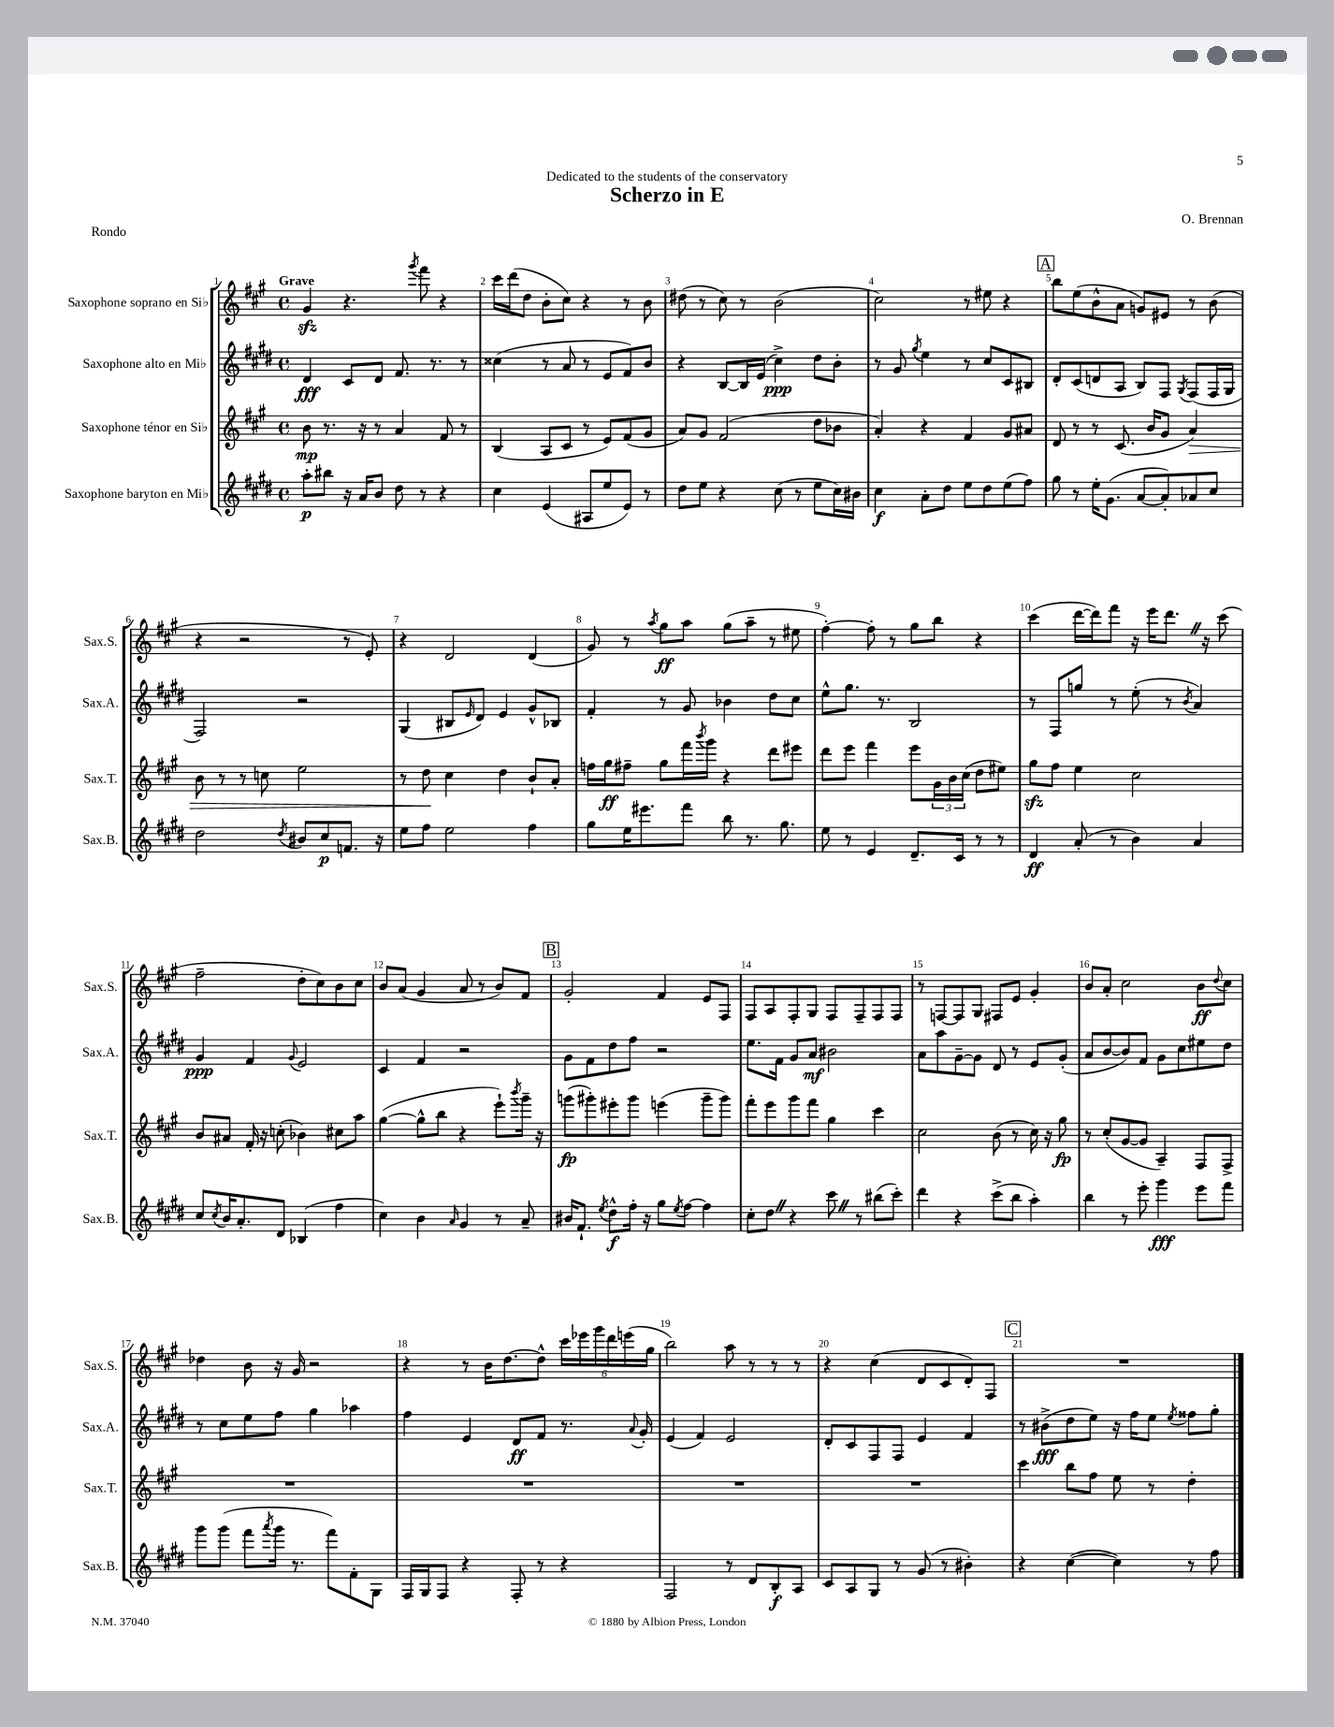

**kern	**kern	**kern	**kern
*staff4	*staff3	*staff2	*staff1
*clefG2	*clefG2	*clefG2	*clefG2
*k[f#c#g#d#]	*k[f#c#g#]	*k[f#c#g#d#]	*k[f#c#g#]
*M4/4	*M4/4	*M4/4	*M4/4
*met(c)	*met(c)	*met(c)	*met(c)
8aa'	8b	4d#	4g#
8bb#	8.r	.	.
16r	.	8c#	4.r
16a	16r	.	.
8b	8r	8d#	.
8dd#	4a	8.f#	.
.	.	.	8qggg#
8r	.	.	8fff#
.	.	8.r	.
4r	8f#	.	4r
.	8r	8r	.
=	=	=	=
4cc#	(4B	(4cc##	16ccc#
.	.	.	(16ddd
.	.	.	8dd
(4e	8A	8r	8b'
.	8c#	8a	8cc#)
8A#	8r	8r	4r
8ee	8e)	8e	.
8e)	(8f#	8f#)	8r
8r	8g#	8b	8b
=	=	=	=
8dd#	8a)	4r	(8dd#
8ee	8g#	.	8r
4r	(2f#	[8B	8cc#)
.	.	16B]	8r
.	.	(16e	.
(8cc#	.	4cc#^)	(2b
8r	.	.	.
8ee	8dd	8dd#	.
16cc#)	8b-	8b'	.
16b#	.	.	.
=	=	=	=
4cc#	4a')	8r	2cc#)
.	.	8g#	.
.	.	8qgg#	.
8a'	4r	4ee	.
8dd#	.	.	.
8ee	4f#	8r	8r
8dd#	.	8cc#	8ee#
(8ee	8g#	8c#	4r
8ff#)	8a#	8B#	.
=	=	=	=
8gg#	8d	8d#'	8bb
8r	8r	(8c#	(8ee
16ee'	8r	8d	8b^^
(8.g#	.	.	.
.	(8.c#	8A	8a
[8a	.	8B)	8g)
.	16b	.	.
8a'])	8g#	8F#	8e#
.	.	8qG#	.
8a-	4a)	(8F#	8r
8cc#	.	16F#	(8b
.	.	16G#	.
=	=	=	=
2dd#	8b	2F#)	4r
.	8r	.	.
.	8r	.	2r
.	8cc	.	.
8qdd#	.	.	.
8b#	2ee	2r	.
8cc#	.	.	.
8.f	.	.	8r
.	.	.	8e')
16r	.	.	.
=	=	=	=
8ee	8r	(4G#	4r
8ff#	8dd	.	.
2ee	4cc#	8B#	2d
.	.	16qqe	.
.	.	8d#)	.
.	4dd	4e	.
4ff#	8b`	8g#^^	(4d
.	8a'	8B-	.
=	=	=	=
8gg#	16ff	4f#'	8g#)
.	16gg#	.	.
16ee	8ff#~	.	8r
8.eee#	.	.	.
.	.	.	8qaa
.	8gg#	8r	8gg#
8fff#	16fff#	8g#	8aa
.	8qbbb	.	.
.	16ggg#	.	.
8bb	4r	4b-	(8gg#
8.r	.	.	8aa~
.	8ddd	8dd#	8r
8.gg#	.	.	.
.	8eee#	8cc#	8ee#
=	=	=	=
8ee	8ddd	8ee^^	[4ff#')
8r	8eee	8.gg#	.
4e	4fff#	.	8ff#']
.	.	8.r	.
.	.	.	8r
8.d#~	8eee	2B	8gg#
.	24g#	.	8bb
.	24b	.	.
16c#	.	.	.
.	(24cc#	.	.
8r	8dd	.	4r
8r	8ee#)	.	.
=	=	=	=
4d#	8gg#	8r	(4ccc#
.	8ff#	8F#	.
(8a'	4ee	8gg	[16ddd
.	.	.	16ddd])
8r	.	8r	8fff#
4b)	2cc#	(8ee'	16r
.	.	.	16eee
.	.	8r	8.ddd
.	.	8qb	.
4a	.	4a)	.
.	.	.	16r
.	.	.	(8ccc#
=	=	=	=
8cc#	8b	4g#	2ff#~
8qcc#	.	.	.
16b	8a#	.	.
8.a'	.	.	.
.	16f#'	4f#	.
.	16r	.	.
8d#	(8cc'	.	.
.	.	8qqg#	.
(4B-	4b-)	2e	8dd'
.	.	.	8cc#)
4ff#	8cc#	.	8b
.	8aa	.	8cc#
=	=	=	=
4cc#)	([4gg#	4c#	8b
.	.	.	(8a
4b	8gg#^^]	4f#	4g#
.	8bb	.	.
16qqa	.	.	.
4g#	4r	2r	8a
.	.	.	8r
8r	8eee`)	.	8b)
.	8qbbb	.	.
8a~	16ggg#~	.	8f#
.	16r	.	.
=	=	=	=
16b#	(8ggg	8g#	2g#'
8.f#`	.	.	.
.	8ggg#')	8f#	.
8qee	.	.	.
8dd#^^	8eee#'	8dd#	.
16ff#'	8ggg#	8ff#	.
16r	.	.	.
8gg#	(4eee	2r	4f#
8qee	.	.	.
[8ff#	.	.	.
4ff#]	8ggg#~	.	8e
.	8ggg#)	.	8F#
=	=	=	=
8cc#'	8fff#'	8.ee	8F#
8dd#	8eee	.	8A
.	.	16f#	.
4r	8ggg#	8g#	8F#'
.	8fff#	8a	8G#
8ccc#	4gg#	2b#	8F#
8r	.	.	8F#~
(8bb#	4ccc#	.	8F#
8ccc#')	.	.	8F#
=	=	=	=
4ddd#	2cc#	8a	8r
.	.	8aa	[8F
4r	.	[8g#~	8F]
.	.	8g#]	8G#
(8ccc#^	(8b	8d#	8F#
8bb	8r	8r	8e
4aa')	16cc#)	8e	4g#'
.	16r	.	.
.	8gg#	(8g#'	.
=	=	=	=
4bb	8r	8a	8b
.	(8cc#'	[8b	8a'
8r	[8g#	8b])	2cc#
8eee'	8g#]	8f#	.
4ggg#	4A~)	8g#	.
.	.	8cc#	.
8eee	8F#	8ee#	8b
.	.	.	8qqdd
8fff#	8F#^	8dd#	8cc#
=	=	=	=
8ggg#	1r	8r	4dd-
(8ggg#	.	8cc#	.
8fff#	.	8ee	8b
8qaaa	.	.	.
16ggg#	.	8ff#	16r
8.r	.	.	16g#
.	.	4gg#	2r
8fff#)	.	.	.
8f#'	.	4aa-	.
8G#	.	.	.
=	=	=	=
16F#	1r	4ff#	4r
16G#	.	.	.
8F#	.	.	.
4r	.	4e	8r
.	.	.	16b
.	.	.	[8.dd
8F#'	.	8d#	.
8r	.	8f#	8dd^^]
4r	.	8.r	24ccc#
.	.	.	24eee-
.	.	.	24ggg#
.	.	.	24ddd
.	.	.	(24eee
.	.	8qqa	.
.	.	16g#'	.
.	.	.	24gg#
=	=	=	=
2F#	1r	(4e	2bb)
.	.	4f#)	.
8r	.	2e	8aa
8d#	.	.	8r
8B'	.	.	8r
8A	.	.	8r
=	=	=	=
8c#	1r	8d#'	4r
8A	.	8c#	.
8G#	.	8F#	(4cc#
8r	.	8F#	.
(8g#	.	4e	8d
8r	.	.	8c#
4b#')	.	4f#	8d')
.	.	.	8F#
=	=	=	=
4r	4ccc#	8r	1r
.	.	(8b#^	.
([4cc#	8bb	8dd#	.
.	8ff#	8ee)	.
4cc#])	8ee	16r	.
.	.	16ff#	.
.	8r	8ee	.
.	.	8qee	.
8r	4dd'	8ff##	.
8ff#	.	8gg#'	.
==	==	==	==
*-	*-	*-	*-
